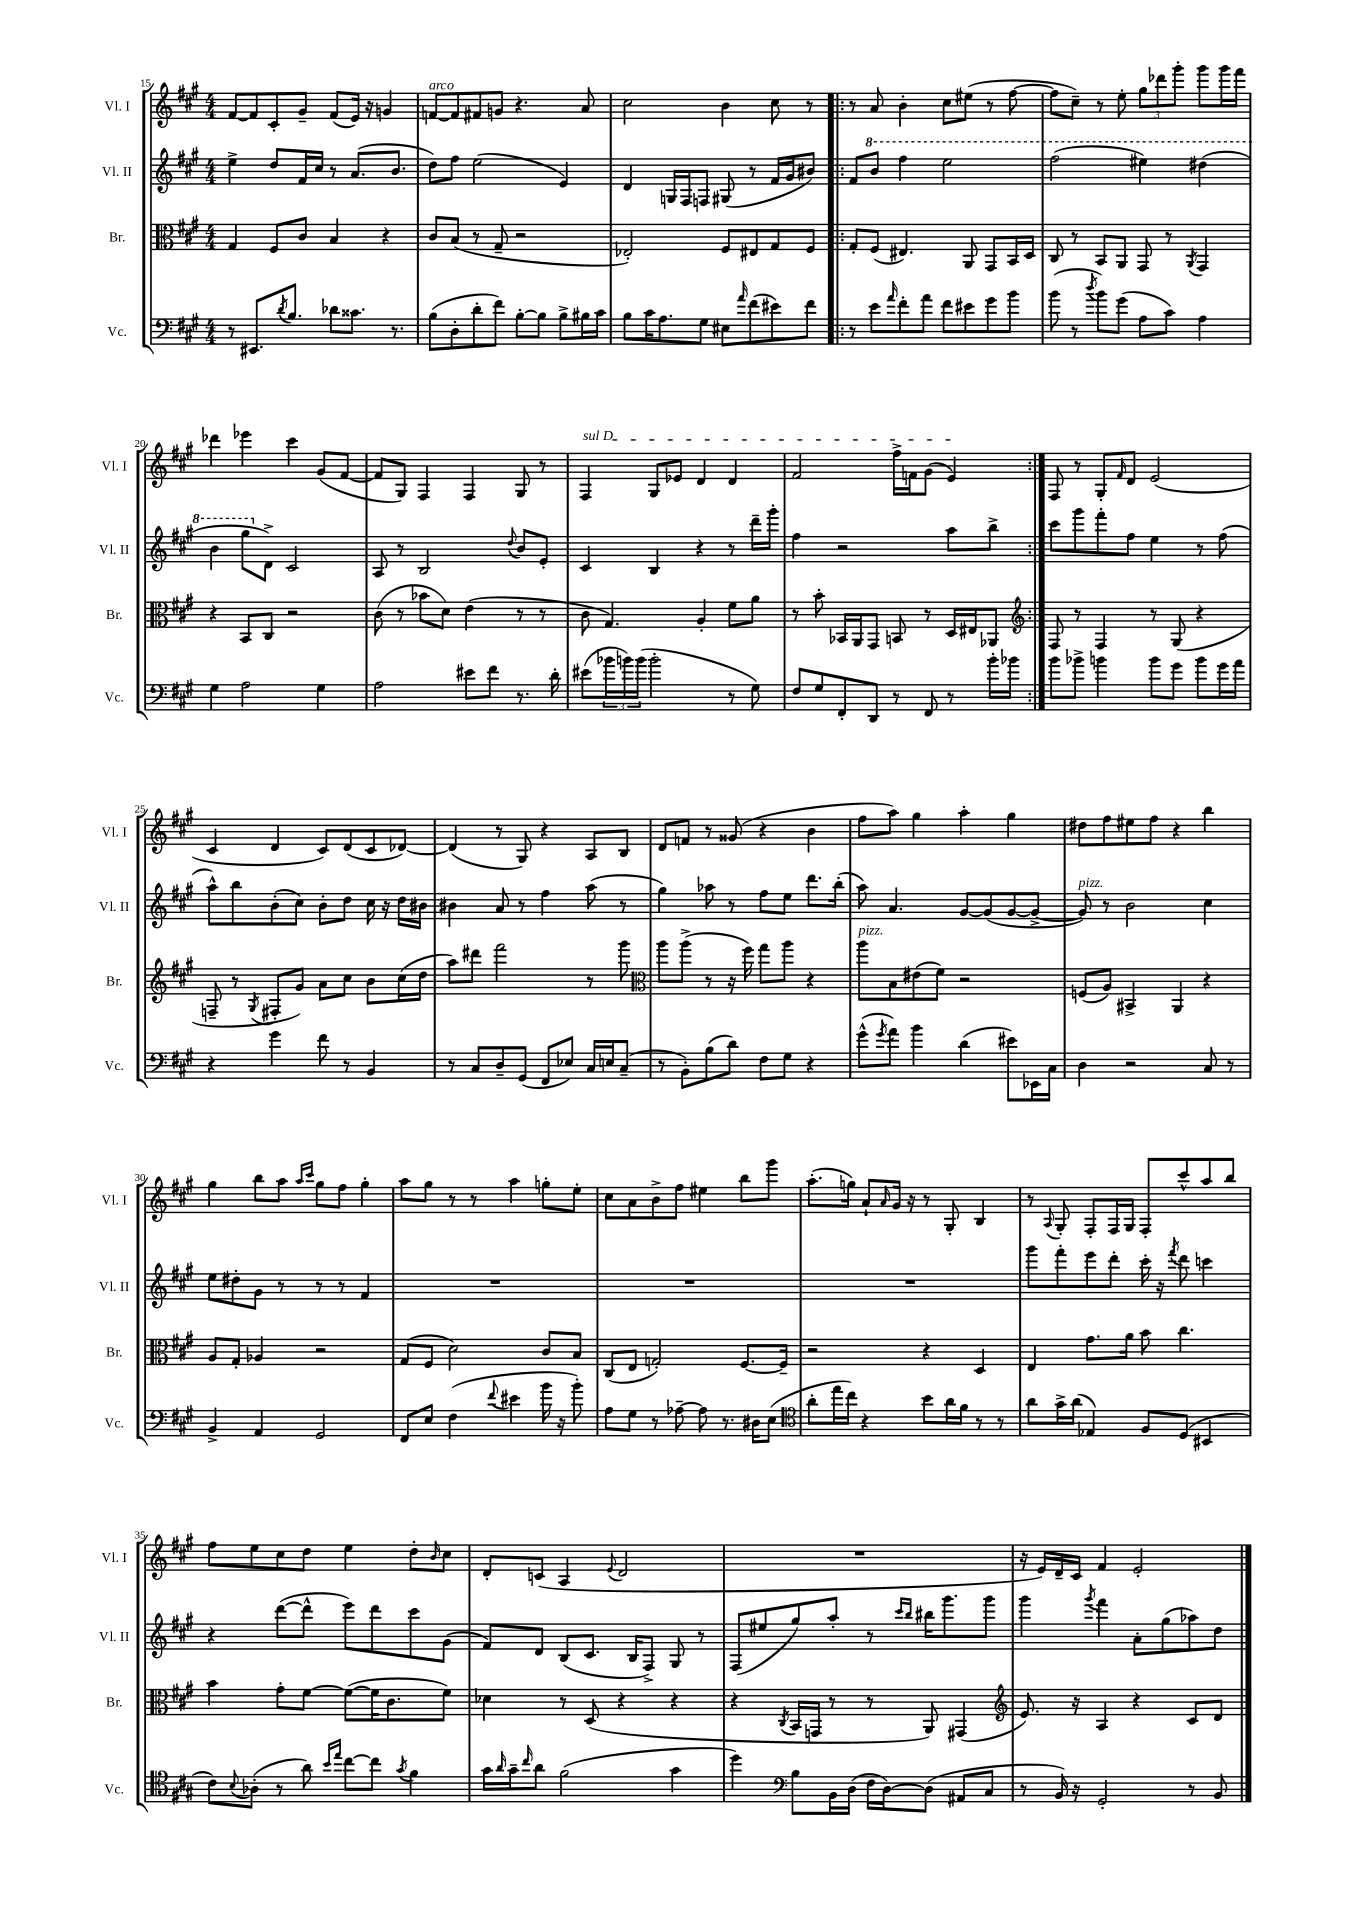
<<
\new StaffGroup <<
\new Staff = "s0" \with { instrumentName = "Vl. I" shortInstrumentName = "Vl. I" } {
    \clef treble \key a \major \numericTimeSignature \time 4/4
    fis'8~ fis'8 cis'8-. gis'8-- fis'8( e'16) r16 g'4 |
    f'8~^\markup { \italic "arco" } f'8 fis'8 g'8 r4. a'8 |
    cis''2 b'4 cis''8 r8 |
    \repeat volta 2 { r8 a'8 b'4-. cis''8 eis''8( r8 fis''8~ |
    fis''8 cis''8--) r8 e''8-. \tuplet 3/2 { gis''8 des'''8 gis'''8-. } gis'''8 gis'''16 fis'''16 |
    des'''4 ees'''4 cis'''4 gis'8( fis'8~ |
    fis'8 gis8) fis4 fis4 gis8 r8 |
    \once \override TextSpanner.bound-details.left.text = \markup { \italic "sul D" } fis4\startTextSpan gis8 ees'8 d'4 d'4 |
    fis'2 fis''16-> f'16 gis'8( e'4\stopTextSpan) | }
    fis8 r8 gis8-. \grace { fis'16 } d'8 e'2( |
    cis'4 d'4 cis'8) d'8( cis'8 des'8~) |
    des'4( r8 gis8) r4 a8 b8 |
    d'8 f'8 r8 gisis'8( r4 b'4 |
    fis''8 a''8) gis''4 a''4-. gis''4 |
    dis''8 fis''8 eis''8 fis''8 r4 b''4 |
    gis''4 b''8 a''8 \grace { a''16 cis'''16 } gis''8 fis''8 gis''4-. |
    a''8 gis''8 r8 r8 a''4 g''8-. e''8-. |
    cis''8 a'8 b'8-> fis''8 eis''4 b''8 gis'''8 |
    a''8.-.( g''16) a'8-! \grace { a'16 } gis'16 r16 r8 gis8-. b4 |
    r8 \appoggiatura { a8 } gis8-. fis8-. fis16 gis16 fis8-. cis'''8-^ a''8 b''8 |
    fis''8 e''8 cis''8 d''8 e''4 d''8-. \grace { b'16 } cis''8 |
    d'8-. c'8( a4 \appoggiatura { e'8 } d'2 |
    R1 |
    r16 e'16) d'16-- cis'16 fis'4 e'2-. \bar "|." |
}
\new Staff = "s1" \with { instrumentName = "Vl. II" shortInstrumentName = "Vl. II" } {
    \clef treble \key a \major \numericTimeSignature \time 4/4
    e''4-> d''8 fis'16 cis''16 r8 a'8.( b'8. |
    d''8) fis''8 e''2( e'4) |
    d'4 g16 fis16 f8 gis8( r8 fis'16 gis'16 bis'8) |
    \repeat volta 2 { fis'8 \ottava #1 b''8 fis'''4 e'''2 |
    fis'''2( eis'''4) dis'''4( |
    b''4 gis'''8 \ottava #0 d'8->) cis'2 |
    a8 r8 b2 \appoggiatura { d''8 } b'8 e'8-. |
    cis'4 b4 r4 r8 d'''16-- gis'''16-. |
    fis''4 r2 a''8 b''8-> | }
    cis'''8 gis'''8 fis'''8-. fis''8 e''4 r8 fis''8( |
    a''8-^) b''8 b'8-.( cis''8) b'8-. d''8 cis''16 r16 d''16 bis'16 |
    bis'4 a'8 r8 fis''4 a''8( r8 |
    gis''4) aes''8 r8 fis''8 e''8 d'''8. b''16-.( |
    a''8) a'4. gis'8~ gis'8( gis'8~ gis'8~-> |
    gis'8^\markup { \italic "pizz." }) r8 b'2 cis''4 |
    e''8 dis''8-. gis'8 r8 r8 r8 fis'4 |
    R1 |
    R1 |
    R1 |
    gis'''8 fis'''8-. e'''8 d'''8-. cis'''16-. r16 \acciaccatura { fis'''8 } d'''8 c'''4 |
    r4 d'''8~( d'''8-^ e'''8) d'''8 cis'''8 gis'8( |
    fis'8) d'8 b8( cis'8. b16 fis8->) gis8 r8 |
    fis8( eis''8 gis''8) a''8-. r8 \grace { cis'''16 b''16 } bis''16 gis'''8. gis'''8 |
    gis'''4 \acciaccatura { gis'''8 } fis'''4 a'8-. gis''8( aes''8) d''8 \bar "|." |
}
\new Staff = "s2" \with { instrumentName = "Br." shortInstrumentName = "Br." } {
    \clef alto \key a \major \numericTimeSignature \time 4/4
    gis4 fis8 cis'8 b4 r4 |
    cis'8 b8( r8 gis8-- r2 |
    ees2-.) fis8 eis8 gis8 fis8 |
    \repeat volta 2 { gis8-. fis8( eis4.) a,8 gis,8 b,16 d16 |
    cis8 r8 b,8 a,8 gis,8 r8 \acciaccatura { a,8 } gis,4 |
    r4 b,8 cis8 r2 |
    cis'8( r8 bes'8 d'8) e'4( r8 r8 |
    cis'8 gis4.) a4-. fis'8 a'8 |
    r8 b'8-. bes,16 a,16 gis,8 b,8 r8 d16 eis16 aes,8 | }
    \clef treble fis8 r8 fis4 r8 gis8( r4 |
    f8-- r8 \acciaccatura { gis8 } fis8-. gis'8) a'8 cis''8 b'8 cis''16( d''16 |
    a''8) dis'''8 fis'''2 r8 gis'''8 |
    \clef alto a''8 a''8->( r8 r16 fis''16) gis''8 a''8 r4 |
    a''8^\markup { \italic "pizz." } b8 eis'8( fis'8) r2 |
    f8( a8) bis,4-> a,4 r4 |
    a8 gis8-. aes4 r2 |
    gis8( fis8 d'2) cis'8 b8 |
    cis8( e8 g2-.) fis8.~ fis16-- |
    r2 r4 d4 |
    e4 gis'8. a'16 b'8 cis''4. |
    b'4 gis'8-. fis'8~ fis'8~( fis'16 cis'8. fis'8) |
    des'4 r8 d8( r4 r4 |
    r4 \acciaccatura { cis8 } b,16 g,16 r8 r8 a,8) gis,4( |
    \clef treble e'8.) r16 a4 r4 cis'8 d'8 \bar "|." |
}
\new Staff = "s3" \with { instrumentName = "Vc." shortInstrumentName = "Vc." } {
    \clef bass \key a \major \numericTimeSignature \time 4/4
    r8 eis,8. \acciaccatura { d'8 } b8. des'8 cisis'8. r8. |
    b8( d8-. d'8-. fis'8) b8~-. b8 b8-> bis16 cis'16 |
    b8 cis'16 a8. gis8 eis8 \grace { a'16 } fis'8( eis'8) fis'8 |
    \repeat volta 2 { r8 e'8 \grace { a'16 } fis'8-. a'8 fis'8 eis'8 gis'8 b'8 |
    b'8( r8 \acciaccatura { d''8 } b'8) gis'8( a8 cis'8) a4 |
    gis4 a2 gis4 |
    a2 eis'8 fis'8 r8. d'16-. |
    eis'8( \tuplet 3/2 { bes'16 b'16) b'16( } b'2-. r8 gis8) |
    fis8 gis8 fis,8-. d,8 r8 fis,8 r8 b'16-. bes'16 | }
    b'8 bes'8-> b'4 b'8 gis'8 b'8 gis'16 a'16 |
    r4 gis'4 fis'8 r8 b,4 |
    r8 cis8 d8-- gis,8( fis,8 ees8) cis16 e16 cis8--( |
    r8 b,8-.) b8( d'8) fis8 gis8 r4 |
    gis'8-^( \acciaccatura { gis'8 } a'8) b'4 d'4( eis'8) ees,16 cis16 |
    d4 r2 cis8 r8 |
    b,4-> a,4 gis,2 |
    fis,8 e8 fis4( \appoggiatura { fis'8 } eis'4 b'16 r16 b'8-.) |
    a8 gis8 r8 aes8~-- aes8 r8. dis16 e8( |
    \clef tenor a'8-. e''16 cis''16) r4 b'8 a'16 fis'16 r8 r8 |
    a'8 gis'16-> a'16( ees4) fis8 d8( bis,4 |
    cis'8) \appoggiatura { b8 } aes8-.( r8 a'8) \grace { b'16 e''16 } cis''8~ cis''8 \acciaccatura { gis'8 } fis'4 |
    gis'16 \grace { a'16 } gis'16-- \grace { cis''16 } a'8 fis'2( gis'4 |
    d''4) \clef bass b8 b,16 d16( fis16 d16~) d8( ais,8 cis8 |
    r8 b,16) r16 gis,2-. r8 b,8 \bar "|." |
}
>>
>>
\layout { \context { \Score currentBarNumber = #15 } }
